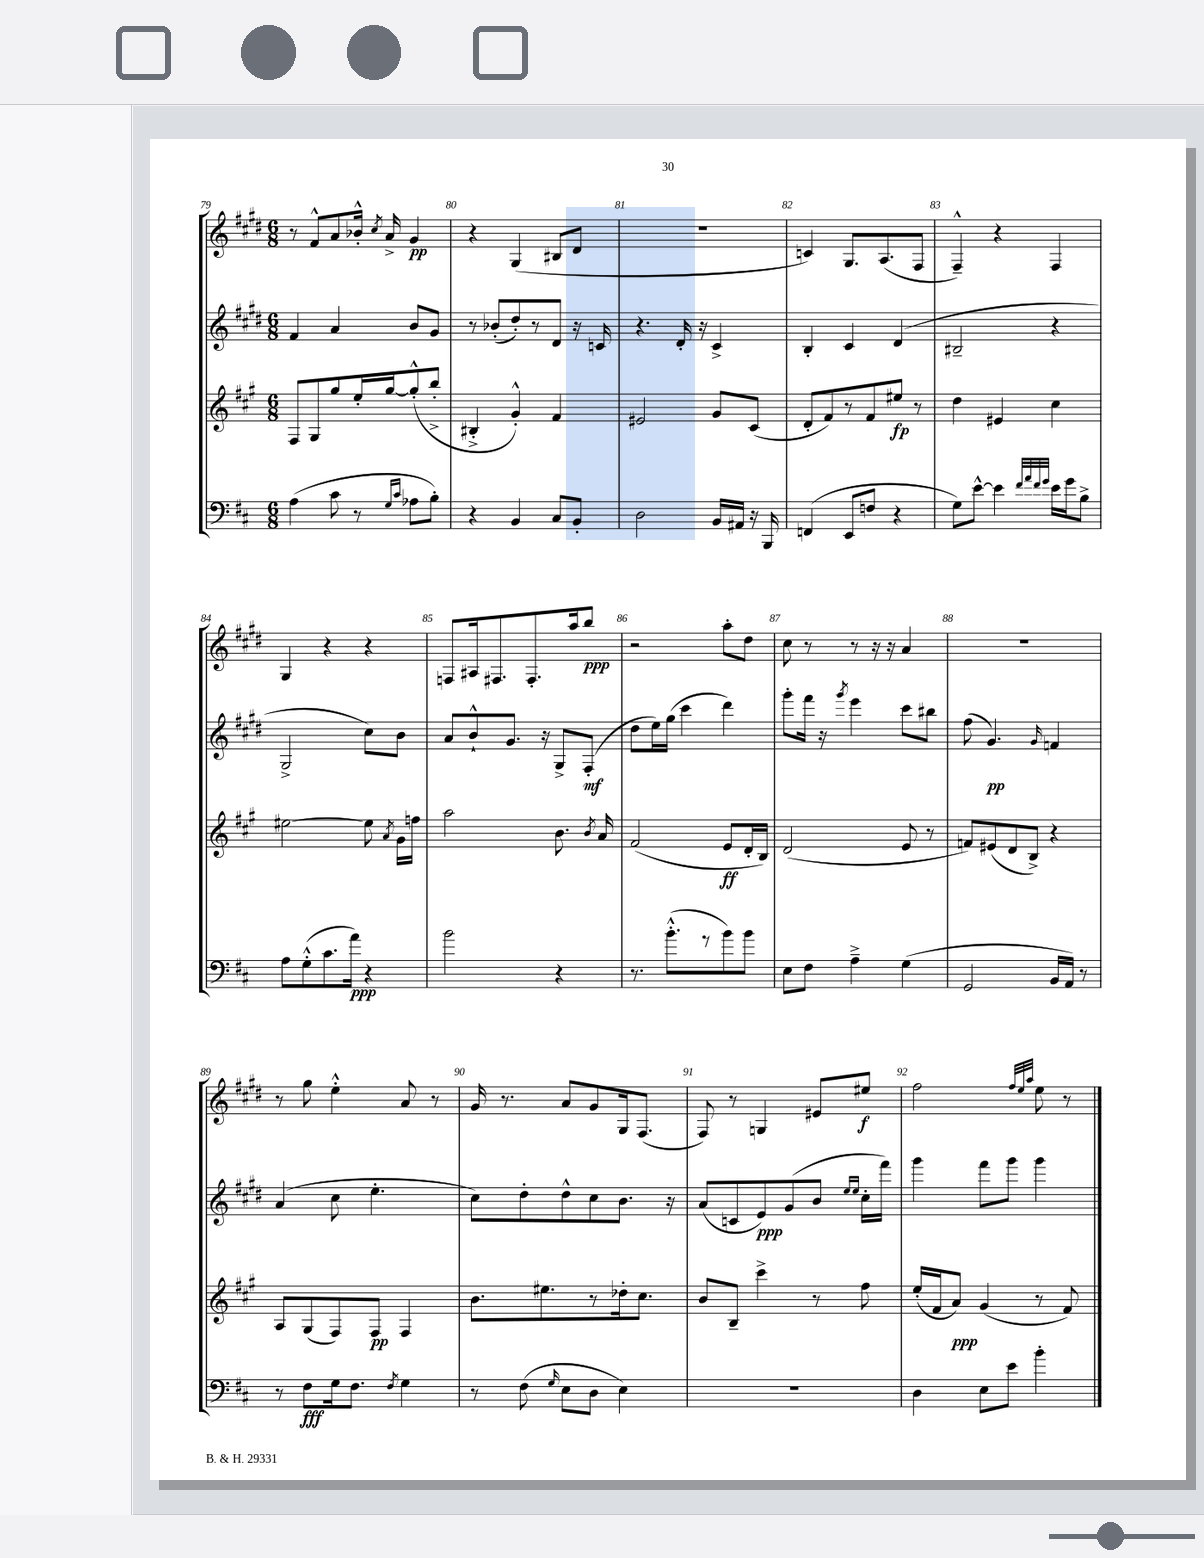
<<
\new StaffGroup <<
\new Staff = "s0" {
    \clef treble \key e \major \numericTimeSignature \time 6/8
    \autoBeamOff r8 fis'8[-^ a'8 bes'16]-.-^ \acciaccatura { cis''8 } a'16-> gis'4\pp |
    r4 gis4( bis8[ dis'8] |
    R2. |
    c'4) gis8.[ a8.( fis8] |
    fis4---^) r4 fis4 |
    gis4 r4 r4 |
    f8[ ais16 fis8. fis8.-. a''16 b''8]\ppp |
    r2 a''8[-. dis''8] |
    cis''8 r8 r8 r16 r16 a'4 |
    R2. |
    r8 gis''8 e''4-.-^ a'8 r8 |
    gis'16 r8. a'8[ gis'8 gis16 fis8.]( |
    fis8) r8 g4 eis'8[ eis''8]\f |
    fis''2 \grace { fis''32[ e''32 a''32] } e''8 r8 \bar "|." |
}
\new Staff = "s1" {
    \clef treble \key e \major \numericTimeSignature \time 6/8
    \autoBeamOff fis'4 a'4 b'8[ gis'8] |
    r8 bes'8[-.( dis''8-.) r8 dis'8] r16 c'16 |
    r4. dis'16-. r16 cis'4-> |
    b4-. cis'4 dis'4( |
    bis2-- r4 |
    gis2-> cis''8[) b'8] |
    a'8[ b'8-!-^ gis'8.] r16 gis8[-> fis8]-.\mf( |
    dis''8[ e''16) gis''16]( cis'''4 dis'''4) |
    gis'''8[-. fis'''16] r16 \acciaccatura { gis'''8 } e'''4 cis'''8[ bis''8] |
    fis''8( gis'4.\pp) \grace { gis'16 } f'4 |
    a'4( cis''8 e''4.-. |
    cis''8[) dis''8-. dis''8-^ cis''8 b'8.] r16 |
    a'8[( c'8 e'8\ppp) gis'8( b'8] \grace { e''16[ e''16] } cis''16[-. fis'''16]) |
    gis'''4 fis'''8[ gis'''8] gis'''4 \bar "|." |
}
\new Staff = "s2" {
    \clef treble \key a \major \numericTimeSignature \time 6/8
    \autoBeamOff fis8[ gis8 gis''8 e''16-. gis''16~ gis''8-.-^( b''8]-.-> |
    bis4-.-> gis'4-.-^) fis'4 |
    eis'2 gis'8[ cis'8]( |
    d'8[-. fis'8) r8 fis'8 eis''8]\fp r8 |
    d''4 eis'4 cis''4 |
    eis''2~ eis''8 \acciaccatura { a'8 } gis'16[ f''16] |
    a''2 b'8. \acciaccatura { b'8 } a'16 |
    fis'2( e'8[\ff d'16-. b16]) |
    d'2( e'8 r8 |
    f'8[) eis'8( d'8 b8]->) r4 |
    a8[ gis8( fis8) fis8]\pp fis4 |
    b'8.[ eis''8. r8 des''16-. cis''8.] |
    b'8[ b8]-- cis'''4-> r8 fis''8 |
    e''16[-.( fis'16 a'8]\ppp) gis'4( r8 fis'8) \bar "|." |
}
\new Staff = "s3" {
    \clef bass \key d \major \numericTimeSignature \time 6/8
    \autoBeamOff a4( cis'8 r8 \grace { g16[ cis'16] } aes8[ b8]-.) |
    r4 b,4 cis8[ b,8]-. |
    d2 b,16[ ais,16] r16 b,,16 |
    f,4( e,8[ f8] r4 |
    g8[) e'8]~-^ e'4 \grace { fis'32[ a'32 fis'32 g'32] } e'16[ g'16 b8]-> |
    a8[ g8-.-^( cis'8. a'16]\ppp) r4 |
    b'2 r4 |
    r8. b'8.[-.-^( r8 b'8) b'8] |
    e8[ fis8] a4---> g4( |
    g,2 b,16[ a,16]) r8 |
    r8 fis8[\fff g16 fis8.] \acciaccatura { fis8 } g4 |
    r8 fis8( \grace { g16 } e8[ d8] e4) |
    R2. |
    d4 e8[ e'8] b'4-. \bar "|." |
}
>>
>>
\layout { \context { \Score currentBarNumber = #79 \override BarNumber.break-visibility = ##(#f #t #t) barNumberVisibility = #all-bar-numbers-visible } }
